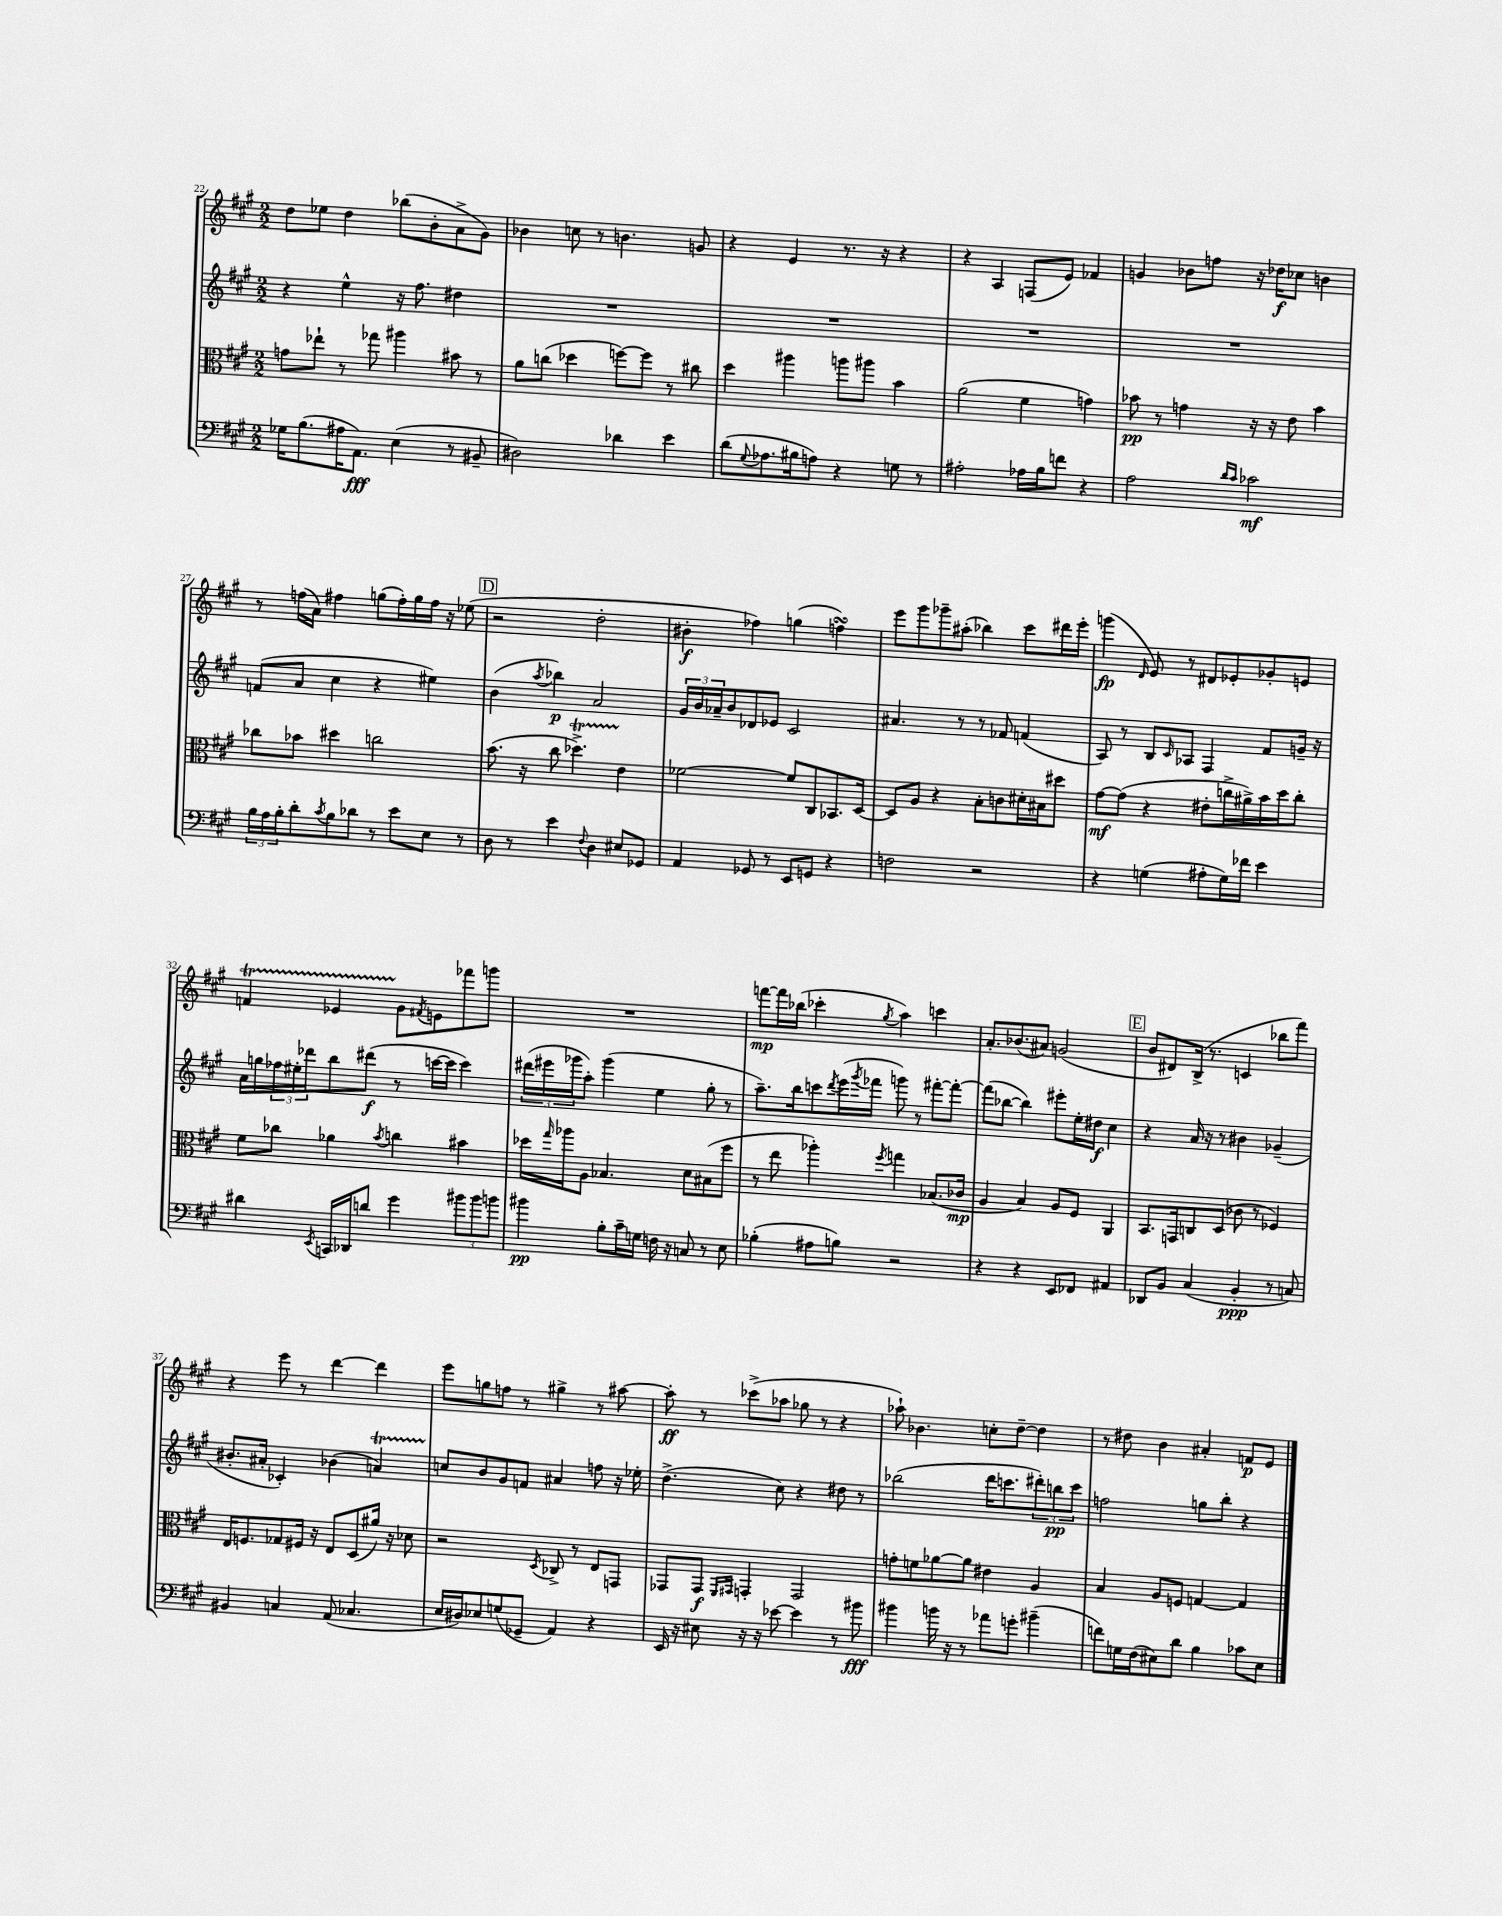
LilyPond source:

<<
\new StaffGroup <<
\new Staff = "s0" {
    \clef treble \key a \major \numericTimeSignature \time 2/2
    d''8 ees''8 d''4 bes''8( b'8-. a'8-> gis'8) |
    bes'4 c''8 r8 b'4. g'8 |
    r4 e'4 r8. r16 r4 |
    r4 a4 f8( e'8) fes'4 |
    g'4 bes'8 f''8 r16 des''16\f ces''8 b'4 |
    r8 f''16( a'16) fis''4 g''8( fis''16-.) g''16 fis''16 r16 ees''8( |
    \mark \markup { \box "D" } r2 d''2-. |
    bis'4-.\f fes''4) g''4( f''4\turn) |
    e'''8 gis'''8 ges'''8-- ais''8-.( bes''4) cis'''8 dis'''16 e'''16-. |
    g'''4\fp( \grace { d'16 } e'8) r8 dis'8 ees'8-. ges'8-. e'8 |
    f'4\startTrillSpan ees'4 gis'8\stopTrillSpan \acciaccatura { fis'8 } e'8 fes'''8 g'''8 |
    R1 |
    f'''8~\mp f'''16 bes''16( ces'''4-. \acciaccatura { gis''8 } a''4) c'''4 |
    a'8.-. bes'8.( ais'8) g'2( |
    \mark \markup { \box "E" } b'8 dis'8) b16->( r8. c'4 bes''8 fis'''8) |
    r4 e'''8 r8 d'''4~ d'''4 |
    e'''8 g''8 f''8 r8 gis''4-> r8 ais''8~ |
    ais''8-.\ff r8 ces'''8->( aes''8 ges''8 r8 r4 |
    aes''8-!) bes'4. c''8-. d''8~-- d''4 |
    r8 dis''8 b'4 ais'4-. f'8\p e'8 \bar "|." |
}
\new Staff = "s1" {
    \clef treble \key a \major \numericTimeSignature \time 2/2
    r4 e''4-^ r16 fis''8. dis''4 |
    R1 |
    R1 |
    R1 |
    R1 |
    f'8( a'8 cis''4 r4 eis''4) |
    \mark \markup { \box "D" } b'4( \acciaccatura { a''8 } bes''4\p) a'2 |
    \tuplet 3/2 { gis'16 b'16 aes'16-- } b'8 des'8 ees'8 cis'2 |
    ais'4. r8 r8 fes'8 f'4( |
    a8) r8 b8 \grace { cis'16 } aes8 fis4 fis'8 g'16-- r16 |
    a'16 g''16 \tuplet 3/2 { fes''16 eis''16-. des'''16 } b''8 dis'''8\f( r8 c'''16~ c'''16 c'''4) |
    \tuplet 3/2 { dis'''16( eis'''16 ges'''16 } a''8-.) ges'''4( e''4 gis''8-. r8 |
    a''8.--) b''16 c'''8 \acciaccatura { d'''8 } e'''16( \acciaccatura { gis'''8 } fes'''16 g'''8) r8 fis'''8~-. fis'''8~-. |
    fis'''8( bes''8~ bes''4) eis'''8-. e''16-. dis''16\f cis''4 |
    \mark \markup { \box "E" } r4 a'16 r16 r8 bis'4 ges'4--( |
    bis'8.-. ais'16-. ces'4-.) bes'4( a'4\startTrillSpan) |
    c''8\stopTrillSpan b'8 gis'8 f'8 ais'4 f''8 r16 ees''16-. |
    d''4.->( cis''8) r4 dis''8 r8 |
    bes''2( d'''16 c'''8. \tuplet 3/2 { dis'''8-.) b''8\pp c'''8 } |
    f''2 g''8 b''8-. r4 \bar "|." |
}
\new Staff = "s2" {
    \clef alto \key a \major \numericTimeSignature \time 2/2
    g'8 ees''8-! r8 ges''8 ais''4 bis'8 r8 |
    a'8 c''8( des''4 f''8~) f''8 r8 cis''8 |
    d''4 ais''4 a''8 ais''8 b'4 |
    a'2( fis'4 g'4) |
    bes'8\pp r8 g'4 r16 r16 e'8 bes'4 |
    ces''8 bes'8 dis''4 c''2 |
    \mark \markup { \box "D" } b'8.( r16 cis''8 des''4.->\startTrillSpan) e'4\stopTrillSpan |
    fes'2~ fes'8 cis8 bes,8. d16~ |
    d8 a8 r4 b8-. c'8 dis'16-. bis16 dis''8 |
    gis'8~\mf gis'8( r4 eis'8-. c''16-> ais'16->) b'16 d''16 c''8-. |
    fis'8 ces''8 aes'4 \acciaccatura { b'8 } c''4 bis'4 |
    des''16 \grace { gis''16 } aes''16 a8 bes4. d'8 bis8( fis''8 |
    r8 e''8 aes''4-.) \acciaccatura { fis''8 } g''4 bes8.( ces'16\mp |
    a4 b4) a8 fis8 a,4 |
    \mark \markup { \box "E" } b,8. g,16 c8 d8( ces'8 r8 fes4) |
    e16 f8. ges8 fis16 r16 e8 d8( ais'16) r16 des'8 |
    r2 \acciaccatura { d8 } ces8-> r8 e8 g,8 |
    ges,8 ges,8\f \grace { fis,16 gis,16 } g,4-. g,2 |
    g'8-. f'8 aes'8~ aes'8 eis'4 a4 |
    b4 a8 f8 g4~ g4 \bar "|." |
}
\new Staff = "s3" {
    \clef bass \key a \major \numericTimeSignature \time 2/2
    ges16 b8.( ais16 a,8.\fff) e4( r8 bis,8-- |
    dis2) des'4 e'4 |
    d'8( \appoggiatura { gis8 } aes8. bis16 a8) r4 g8 r8 |
    ais2-. aes16 b16 f'8 r4 |
    a2 \grace { d'16 cis'16 } ces'2\mf |
    \tuplet 3/2 { b16 a16 b16-. } d'8-. \acciaccatura { cis'8 } b8 des'8 r8 e'8 e8 r8 |
    \mark \markup { \box "D" } d8 r8 e'4 \appoggiatura { fis8 } d4 eis8 ges,8 |
    a,4 ges,8 r8 e,8 g,8 r4 |
    f2 r2 |
    r4 g4( ais8-. g16) fes'16 e'4 |
    dis'4 \acciaccatura { e,8 } c,16 des,16 d'8 gis'4 \tuplet 3/2 { bis'8 bis'8 b'8 } |
    bis'4\pp b8-. cis'16-- g16 f16 r16 c8 r8 e8 |
    bes4-.( ais8 b8) r2 |
    r4 r4 e,8 fes,8 ais,4 |
    \mark \markup { \box "E" } des,8 b,8 cis4( b,4-.\ppp r8 c8) |
    bis,4 c4 a,8( ces4. |
    e16 dis16) ees8 g8( ges,8-- a,4) r4 |
    e,16 r16 eis8 r16 r16 ees'8~ ees'4 r8 bis'8\fff |
    bis'4 b'16 r16 r8 aes'8 g'8-. bis'4--( |
    f'8) g16 fis16( eis8) d'8 b4 ces'8 eis8 \bar "|." |
}
>>
>>
\layout { \context { \Score currentBarNumber = #22 } }
